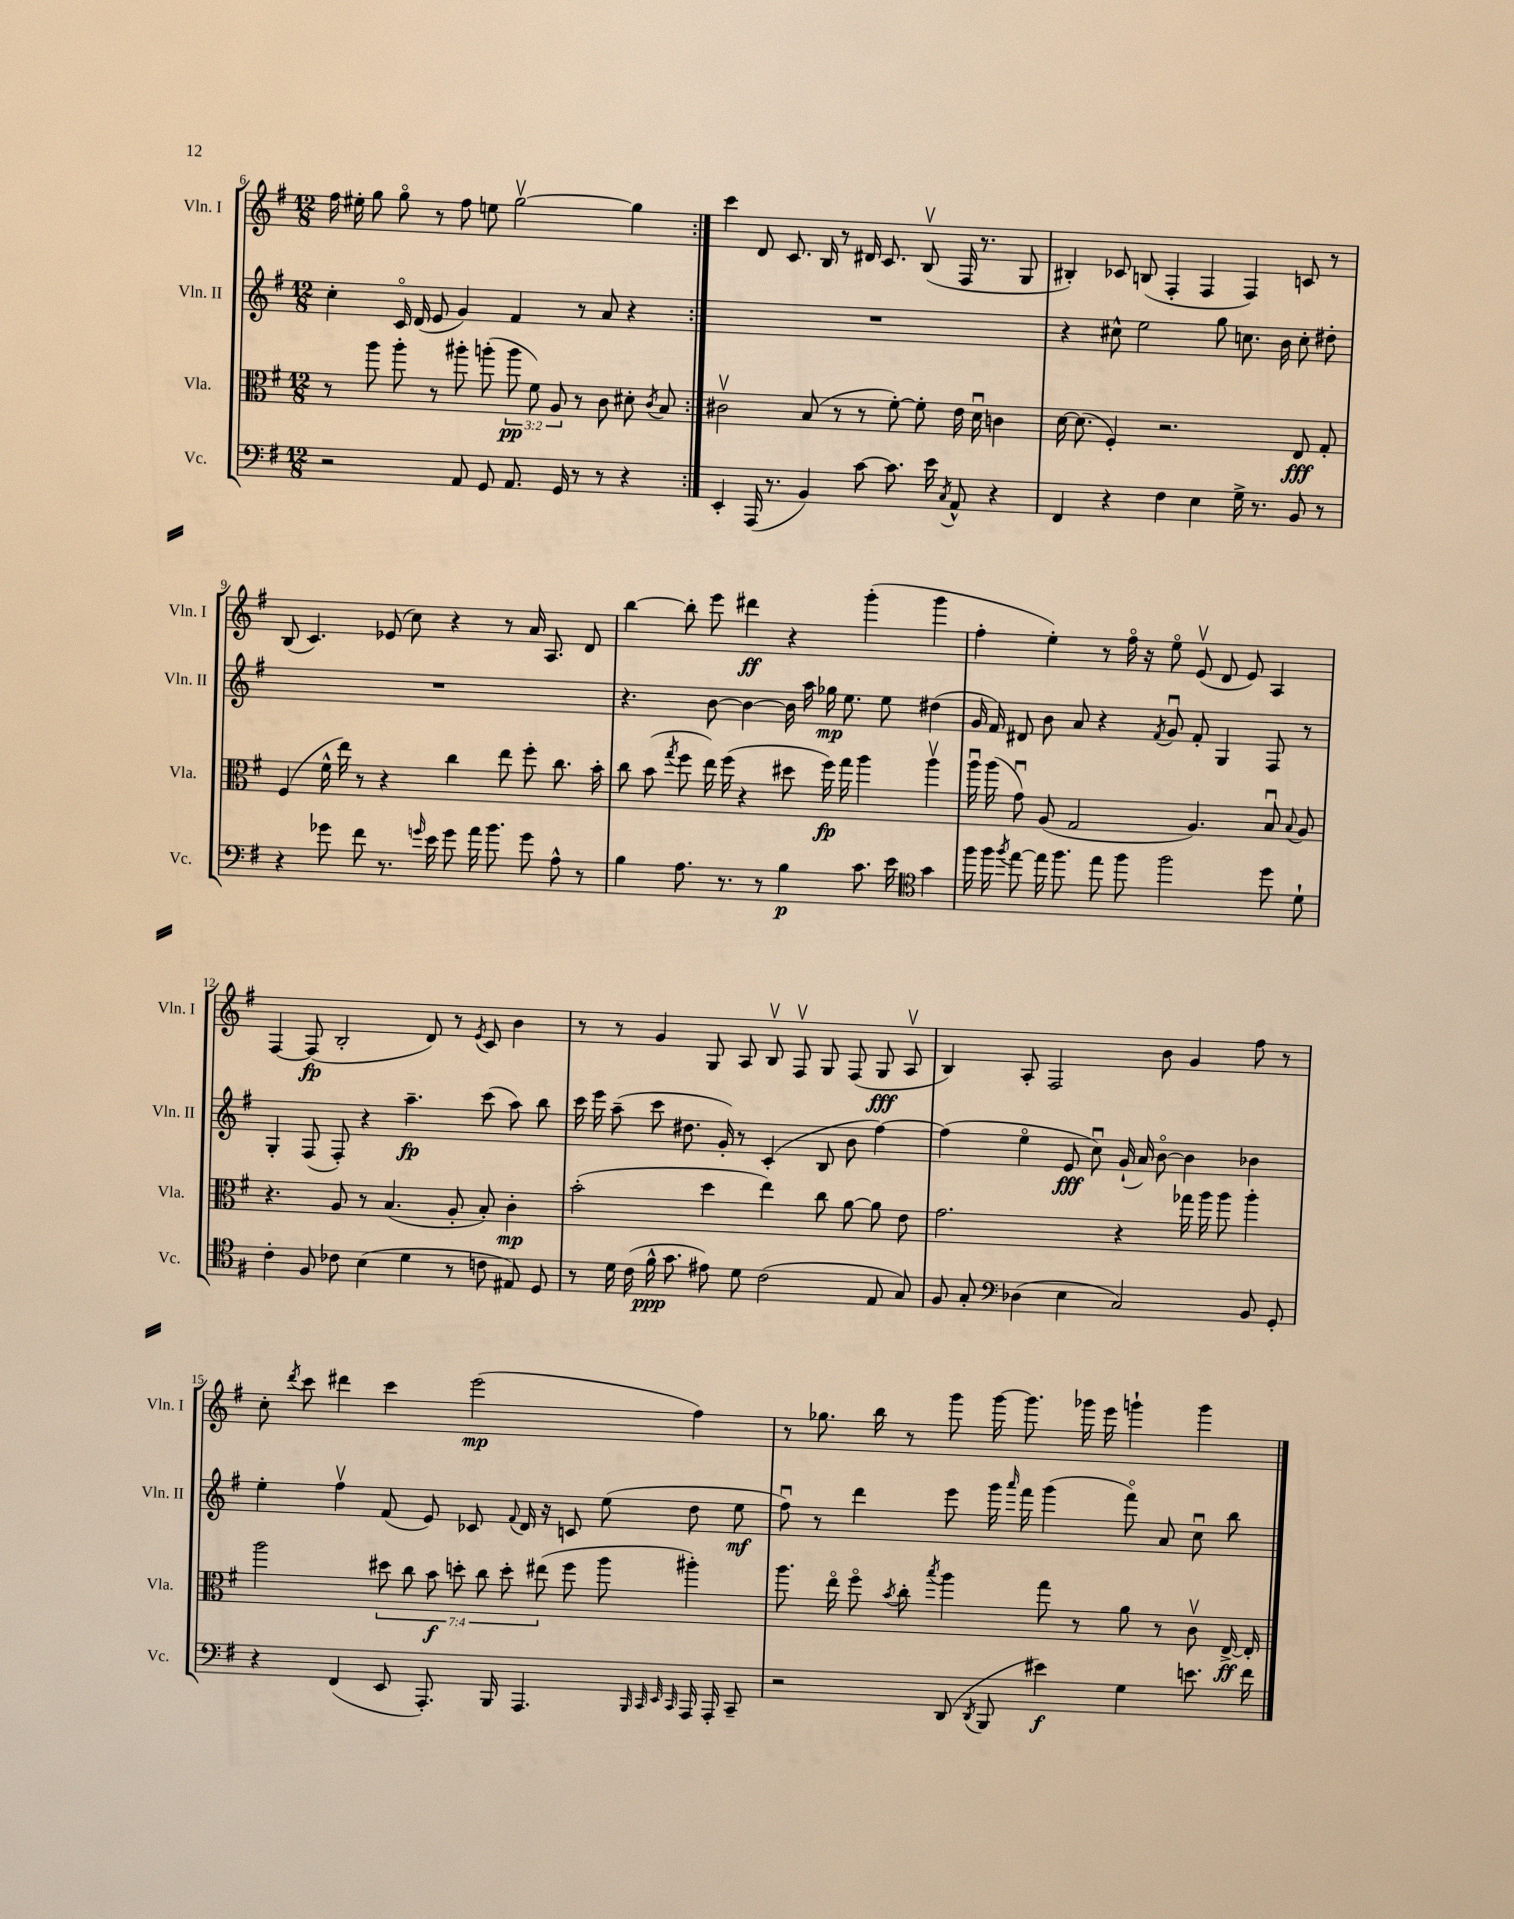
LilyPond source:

<<
\new StaffGroup <<
\new Staff = "s0" \with { instrumentName = "Vln. I" shortInstrumentName = "Vln. I" } {
    \clef treble \key g \major \numericTimeSignature \time 12/8
    \autoBeamOff \repeat volta 2 { fis''16 eis''16-. g''8 g''8\flageolet r8 fis''8 e''8 g''2~\upbow g''4 | }
    c'''4 d'8 c'8. b16 r8 dis'16 c'8. b8\upbow( fis16 r8. g8 |
    bis4-.) ces'8 b8( fis4-. fis4 fis4) c'8 r8 |
    b8( c'4.) ees'8( c''8) r4 r8 a'16 a8. d'8 |
    b''4~ b''8-. e'''8 dis'''4\ff r4 g'''4-.( g'''4 |
    fis''4-. e''4-.) r8 fis''16\flageolet r16 e''8\flageolet e'8\upbow( d'8 e'8) a4 |
    fis4~ fis8\fp( b2-. d'8) r8 \acciaccatura { e'8 } c'8 b'4 |
    r8 r8 g'4 g8 a8 b8\upbow fis8\upbow g8 fis8( g8\fff a8\upbow |
    b4) a8-. fis2 b'8 g'4 fis''8 r8 |
    c''8-. \acciaccatura { d'''8 } c'''8 dis'''4 c'''4 e'''2\mp( fis''4) |
    r8 ges''8. b''16 r8 g'''8 g'''16~ g'''8. ges'''16 e'''16 g'''4-! g'''4 \bar "|." |
}
\new Staff = "s1" \with { instrumentName = "Vln. II" shortInstrumentName = "Vln. II" } {
    \clef treble \key g \major \numericTimeSignature \time 12/8
    \autoBeamOff \repeat volta 2 { c''4-. c'16\flageolet d'16( e'8 g'4) fis'4 r8 a'8 r4 | }
    R1. |
    r4 cis''8-^ e''2 g''8 c''8. b'16 c''8-. dis''8-. |
    R1. |
    r4. b'8~ b'4~ b'16 a''16 ges''16\mp e''8. e''8 dis''4( |
    g'16 fis'16) dis'8 b'8 a'8 r4 \acciaccatura { fis'8 } g'8\downbow fis'8-. g4 fis8 r8 |
    g4-. fis8( fis8-.) r4 a''4.--\fp c'''8( a''8) b''8 |
    c'''16 e'''16 a''8--( c'''8 dis''8. g'16-.) r8 c'4-.( b8 b'8 fis''4~) |
    fis''4( e''4\flageolet e'8\fff c''8\downbow) g'16-!( a'16) b'8~\flageolet b'4 bes'4 |
    e''4-. fis''4\upbow fis'8( e'8) ces'8 \appoggiatura { fis'8 } d'16 r16 c'8 e''8( d''8 e''8\mf |
    fis''8\downbow) r8 d'''4 e'''8 g'''16 \grace { a'''16 } fis'''16 g'''4( fis'''8\flageolet) a'8 c''8\downbow b''8 \bar "|." |
}
\new Staff = "s2" \with { instrumentName = "Vla." shortInstrumentName = "Vla." } {
    \clef alto \key g \major \numericTimeSignature \time 12/8 \override Staff.TupletNumber.text = #tuplet-number::calc-fraction-text
    \autoBeamOff \repeat volta 2 { r8 a''8 a''8-. r8 ais''8-. a''8-.( \tuplet 3/2 { a''8\pp fis'8) a8 } r8 c'8 dis'8-. \acciaccatura { c'8 } b8 | }
    cis'2\upbow b8( r8 r8 fis'8~-.) fis'8-. e'16 d'16\downbow c'4 |
    d'16~ d'8.( fis4-.) r2. e8\fff g8-. |
    fis4( fis'16-^ e''16) r8 r4 c''4 e''8 fis''8-. c''8. b'16-. |
    c''8 b'8( \acciaccatura { g''8 } fis''8 e''16) fis''16( r4 dis''8 fis''16\fp) g''16 a''4 a''4\upbow |
    a''16\downbow a''16( g'8\downbow) a8( g2 a4.) b8\downbow \appoggiatura { b8 } a8 |
    r4. a8 r8 b4.( a8-. b8-.) c'4-.\mp |
    b'2-.( d''4 e''4) c''8 a'8~ a'8 e'8 |
    g'2. r4 ges''16 a''16 a''8 a''4-. |
    a''2 \tuplet 7/4 { dis''8 c''8 b'8\f d''8-. c''8 d''8-. eis''8( } fis''8 a''8 ais''4-.) |
    a''8. e''16\flageolet fis''8\flageolet \acciaccatura { b'8 } c''8-. \acciaccatura { b''8 } a''4 g''8 r8 a'8 r8 c'8\upbow e16~->\ff e16-. \bar "|." |
}
\new Staff = "s3" \with { instrumentName = "Vc." shortInstrumentName = "Vc." } {
    \clef bass \key g \major \numericTimeSignature \time 12/8
    \autoBeamOff \repeat volta 2 { r2 a,8 g,8 a,8. g,16 r8 r8 r4 | }
    e,4-. a,,16( r8. b,4) c'8~ c'8. e'16 \acciaccatura { c8 } a,8-^ r4 |
    fis,4 r4 fis4 e4 g16-> r8. b,8 r8 |
    r4 ges'8 fis'8 r8. \grace { g'16 } e'16 g'8 a'16 b'8. g'8 a8-^ r8 |
    b4 a8. r8. r8 b4\p c'8. e'16 \clef tenor g'4 |
    fis''16 fis''16 \acciaccatura { fis''8 } e''8~ e''16 fis''8. e''8 fis''8 fis''2 d''8 d'8-! |
    c'4-. fis8 ces'8 b4( d'4 r8 c'8 eis8) d8 |
    r8 d'16 c'16( fis'16-^\ppp g'8. eis'8) d'8 c'2( e8 g8) |
    fis8 g8-. \clef bass des4( e4 c2) b,8 g,8-. |
    r4 fis,4( e,8 a,,8.-.) b,,16 a,,4. \grace { b,,32 c,32 e,32 c,32 } a,,16 a,,16-. c,8-- |
    r2 d,8( \acciaccatura { d,8 } b,,8 eis'4\f) g4 e'8. fis'16 \bar "|." |
}
>>
>>
\layout { \context { \Score currentBarNumber = #6 } }
